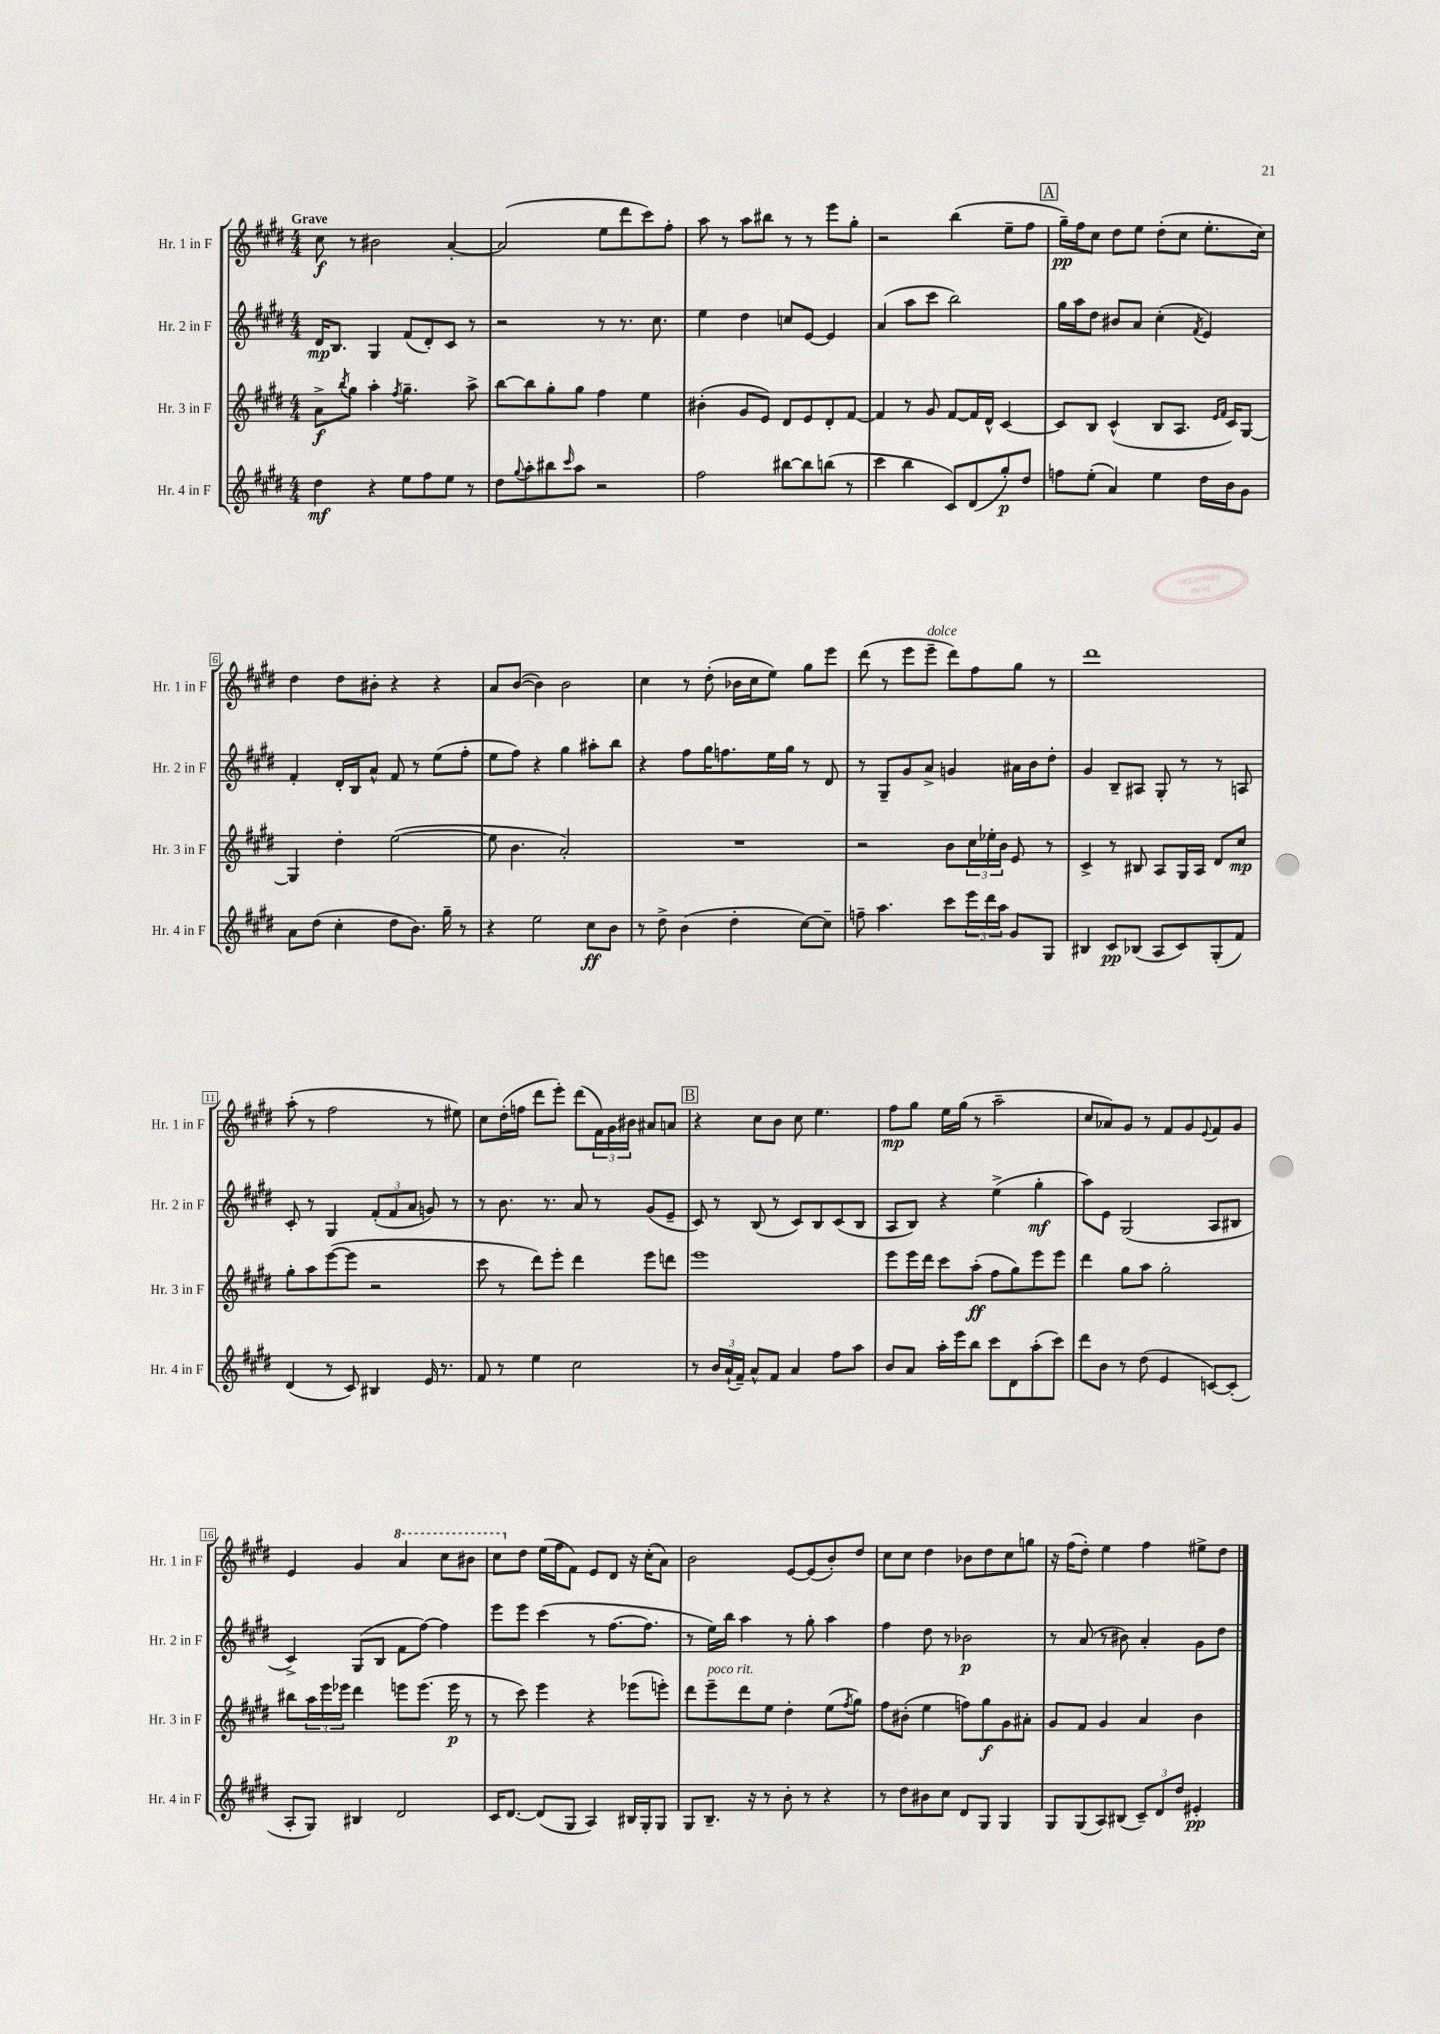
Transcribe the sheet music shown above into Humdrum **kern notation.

**kern	**kern	**kern	**kern
*staff4	*staff3	*staff2	*staff1
*clefG2	*clefG2	*clefG2	*clefG2
*k[f#c#g#d#]	*k[f#c#g#d#]	*k[f#c#g#d#]	*k[f#c#g#d#]
*M4/4	*M4/4	*M4/4	*M4/4
4dd#\	8a^\L	16d#/LK	8cc#\
.	.	8.B/J	.
.	8qbb/	.	.
.	8gg#\J	.	8r
4r	4aa'\	4G#/	2b#\
.	8qff#/	.	.
8ee\L	4.gg#~\	(8f#/L	.
8ff#\	.	8d#'/)	.
8ee\J	.	8c#/J	[4a'/
8r	8aa^\	8r	.
=	=	=	=
8dd#\L	[8bb\L	2r	(2a/]
8qqgg#/	.	.	.
8aa'\	8bb\]	.	.
8bb#\	8gg#'\	.	.
16qqccc#/	.	.	.
8aa\J	8gg#\J	.	.
2r	4ff#\	8r	8ee\L
.	.	8.r	8ddd#\
.	4ee\	.	8ccc#\)
.	.	8.cc#\	.
.	.	.	8ff#'\J
=	=	=	=
2ff#\	(4b#'\	4ee\	8aa\
.	.	.	8r
.	8g#/L	4dd#\	8aa\L
.	8e/J)	.	8bb#\J
[8bb#\L	8d#/L	8cc/L	8r
8bb#\]	8e/	[8e/J	8r
(8bb\J	8d#'/	4e/]	8eee\L
8r	[8f#/J	.	8gg#'\J
=	=	=	=
4ccc#\	4f#/]	(4a/	2r
4bb\	8r	8aa\L	.
.	8g#/	8ccc#\J	.
8c#/L)	[8f#/L	2bb\)	(4bb\
(8d#/	16f#/]L	.	.
.	16d#^^/JJ	.	.
8gg#'/)	[4c#/	.	8ee~\L
8dd#/J	.	.	8ff#\J
=	=	=	=
8ff\L	8c#/]L	16gg#\LL	16gg#~\LL)
.	.	16aa\J	16ff#\J
(8ee'\J	8B/J	8dd#\J	8cc#\J
4a/)	(4c#^^/	8b#/L	8dd#\L
.	.	8a/J	8ee\J
4ee\	8B/L	(4cc#'\	(8dd#'\L
.	8.A/J	.	8cc#\J
.	.	8qf#/	.
16dd#\LL	.	4e/)	8.ee'\L
.	16qqe/LL	.	.
.	16qqf#/JJ	.	.
16b\J	16c#/LK)	.	.
8g#\J	[8G#/J	.	.
.	.	.	16cc#\Jk)
=	=	=	=
8a\L	4G#/]	4f#'/	4dd#\
(8dd#\J	.	.	.
4cc#'\	4dd#'\	16d#'/LL	8dd#\L
.	.	16B/J	.
.	.	8a^^/J	8b#'\J
8dd#\L	([2ee\	8f#/	4r
8.b\J)	.	8r	.
.	.	(8ee\L	4r
16gg#~\	.	.	.
8r	.	8ff#'\J	.
=	=	=	=
4r	8ee\]	8ee\L	8a/L
.	4.b\	8ff#\J)	([8b/J
2ee\	.	4r	4b\])
.	2a'/)	4gg#\	2b\
8cc#\L	.	8aa#'\L	.
8b\J	.	8bb\J	.
=	=	=	=
8r	1r	4r	4cc#\
8dd#^\	.	.	.
(4b\	.	8ff#\L	8r
.	.	16gg#\K	(8dd#'\
.	.	8.ff\	.
4dd#'\	.	.	16b-\LL
.	.	.	16cc#\J
.	.	16ee\L	8ee\J)
.	.	16gg#\JJ	.
[8cc#\L)	.	8r	8gg#\L
8cc#~\]J	.	8d#/	8eee\J
=	=	=	=
8ff~\	2r	8r	(8ddd#\
4.aa\	.	8G#~/L	8r
.	.	8g#/	8eee\L
.	.	8a^/J	8eee~\J
8ccc#\L	8b\L	4g/	8ddd#\L)
24eee\L	24cc#\L	.	8ff#\
24ddd#\	24ee-'\	.	.
24aa\JJ	24b\JJ	.	.
8g#/L	8e/	16a#\LL	8gg#\J
.	.	16b\J	.
8G#/J	8r	8dd#'\J	8r
=	=	=	=
4B#/	4c#^/	4g#/	1ddd#
8c#/L	8r	8B~/L	.
(8B-/J	8B#/	8A#/J	.
8A/L	8A/L	8G#'/	.
8c#/)	16G#/L	8r	.
.	16A/JJ	.	.
(8G#'/	8d#/L	8r	.
8f#/J)	8cc#/J	8A/	.
=	=	=	=
(4d#/	8gg#'\L	8c#'/	(8aa'\
.	8aa\	8r	8r
8r	([8eee\	4G#/	2ff#\
8c#/)	8eee\]J	.	.
4B#/	2r	(12f#'/L	.
.	.	12f#/	.
.	.	12a/J	.
16e/	.	8g/)	8r
8.r	.	.	.
.	.	8r	8ee#\)
=	=	=	=
8f#/	8ccc#\	8r	8cc#\L
8r	8r	8.b\	(16dd#'\L
.	.	.	16ff\JJ
4ee\	8ddd#\L)	.	8ddd#\L
.	.	8.r	.
.	8eee'\J	.	8eee'\J)
2cc#\	4ddd#\	8a/	(8ddd#\L
.	.	8r	24f#\L)
.	.	.	24g#\
.	.	.	24b#\JJ
.	8eee\L	(8g#/L	8a#/L
.	8ddd\J	8e~/J	8a/J
=	=	=	=
8r	1eee	8c#/)	4r
24b/LL	.	8r	.
(24a`/	.	.	.
24f#~/JJ)	.	.	.
8a^^/L	.	(8B/	8cc#\L
8f#/J	.	8r	8b\J
4a/	.	8c#/L)	8cc#\
.	.	8B/	4.ee\
8ff#\L	.	(8c#/	.
8aa\J	.	8B/J	.
=	=	=	=
8b/L	8eee\L	8A/L	8ff#\L
8a/J	16eee\L	8B/J)	8gg#\J
.	16ddd#\JJ	.	.
16aa'\LL	8ccc#\L	4r	16ee\LL
16eee\J	.	.	(16gg#\JJ
8bb\J	(8aa'\J	.	8r
8ccc#\L	8ff#\L	(4ee^\	2aa~\
8d#\	8gg#\)	.	.
(8aa'\	8eee\	4gg#'\	.
8ccc#\J)	8eee\J	.	.
=	=	=	=
8ddd#\L	4ddd#\	8aa\L)	8cc#/L
8b\J	.	8e\J	8a-/)
8r	8gg#\L	(2G#/	8g#/J
(8dd#\	8aa\J	.	8r
4e/	2gg#'\	.	8f#/L
.	.	.	8g#/
.	.	.	8qqe/
[8c/L)	.	8A/L	8f#/
(8c'/]J	.	8B#/J	8g#/J
=	=	=	=
8A'/L	8bb#\L	4c#^/)	4e/
8G#/J)	24aa\L	.	.
.	24eee\	.	.
.	24eee-\JJ	.	.
4B#/	4ddd#\	(8G#/L	4g#/
.	.	8B/J	.
2d#/	8eee\L	8f#\L	4aa/
.	(8.eee\J	[8ff#\J)	.
.	.	4ff#\]	8ccc#\L
.	16eee\	.	.
.	8r	.	8bb#\J
=	=	=	=
16c#/LK	8r	8eee\L	8ccc#\L
[8.d#/J	.	.	.
.	8ccc#\)	8eee\J	8dd#\J
(8d#/]L	4eee\	(4ccc#\	(16ee\LL
.	.	.	16ff#\J
8G#/J	.	.	8f#\J)
4A/)	4r	8r	8e/L
.	.	[8.ff#\L	8d#/J
16B#/LL	(8eee-\L	.	16r
16G#'/J	.	8.ff#\]J	(16cc#'\LK
8G#/J	8eee'\J)	.	8a\J)
=	=	=	=
8G#/L	8ddd#\L	8r	2b\
8.B~/J	8eee~\	16ee\LL)	.
.	.	16bb\JJ	.
.	8ddd#\	4aa\	.
16r	.	.	.
8r	8ee\J	.	.
8b'\	4dd#'\	8r	[8e/L
8r	.	8gg#'\	(8e/]
4r	(8ee\L	4aa\	8b'/)
.	8qff#/	.	.
.	8gg#\J)	.	8dd#/J
=	=	=	=
8r	8ff#\L	4ff#\	8cc#\L
8dd#\L	(8b#'\J	.	8cc#\J
8b#\	4ee\	8dd#\	4dd#\
8cc#\J	.	8r	.
8d#/L	8ff\L)	2b-\	8b-\L
8G#/J	8gg#\	.	8dd#\
4G#/	8g#\	.	8cc#\
.	8a#'\J	.	8gg\J
=	=	=	=
8G#/L	8g#/L	8r	16r
.	.	.	(16ff#\LK
(8G#/	8f#/J	(8a/	8dd#'\J)
8A/)	4g#/	8r	4ee\
(8B#/J	.	8b#\)	.
12c#~/L)	4a/	4a'/	4ff#\
12d#/	.	.	.
12dd#/J	.	.	.
4e#'/	4b\	8g#\L	8ee#^\L
.	.	8dd#\J	8dd#\J
==	==	==	==
*-	*-	*-	*-
